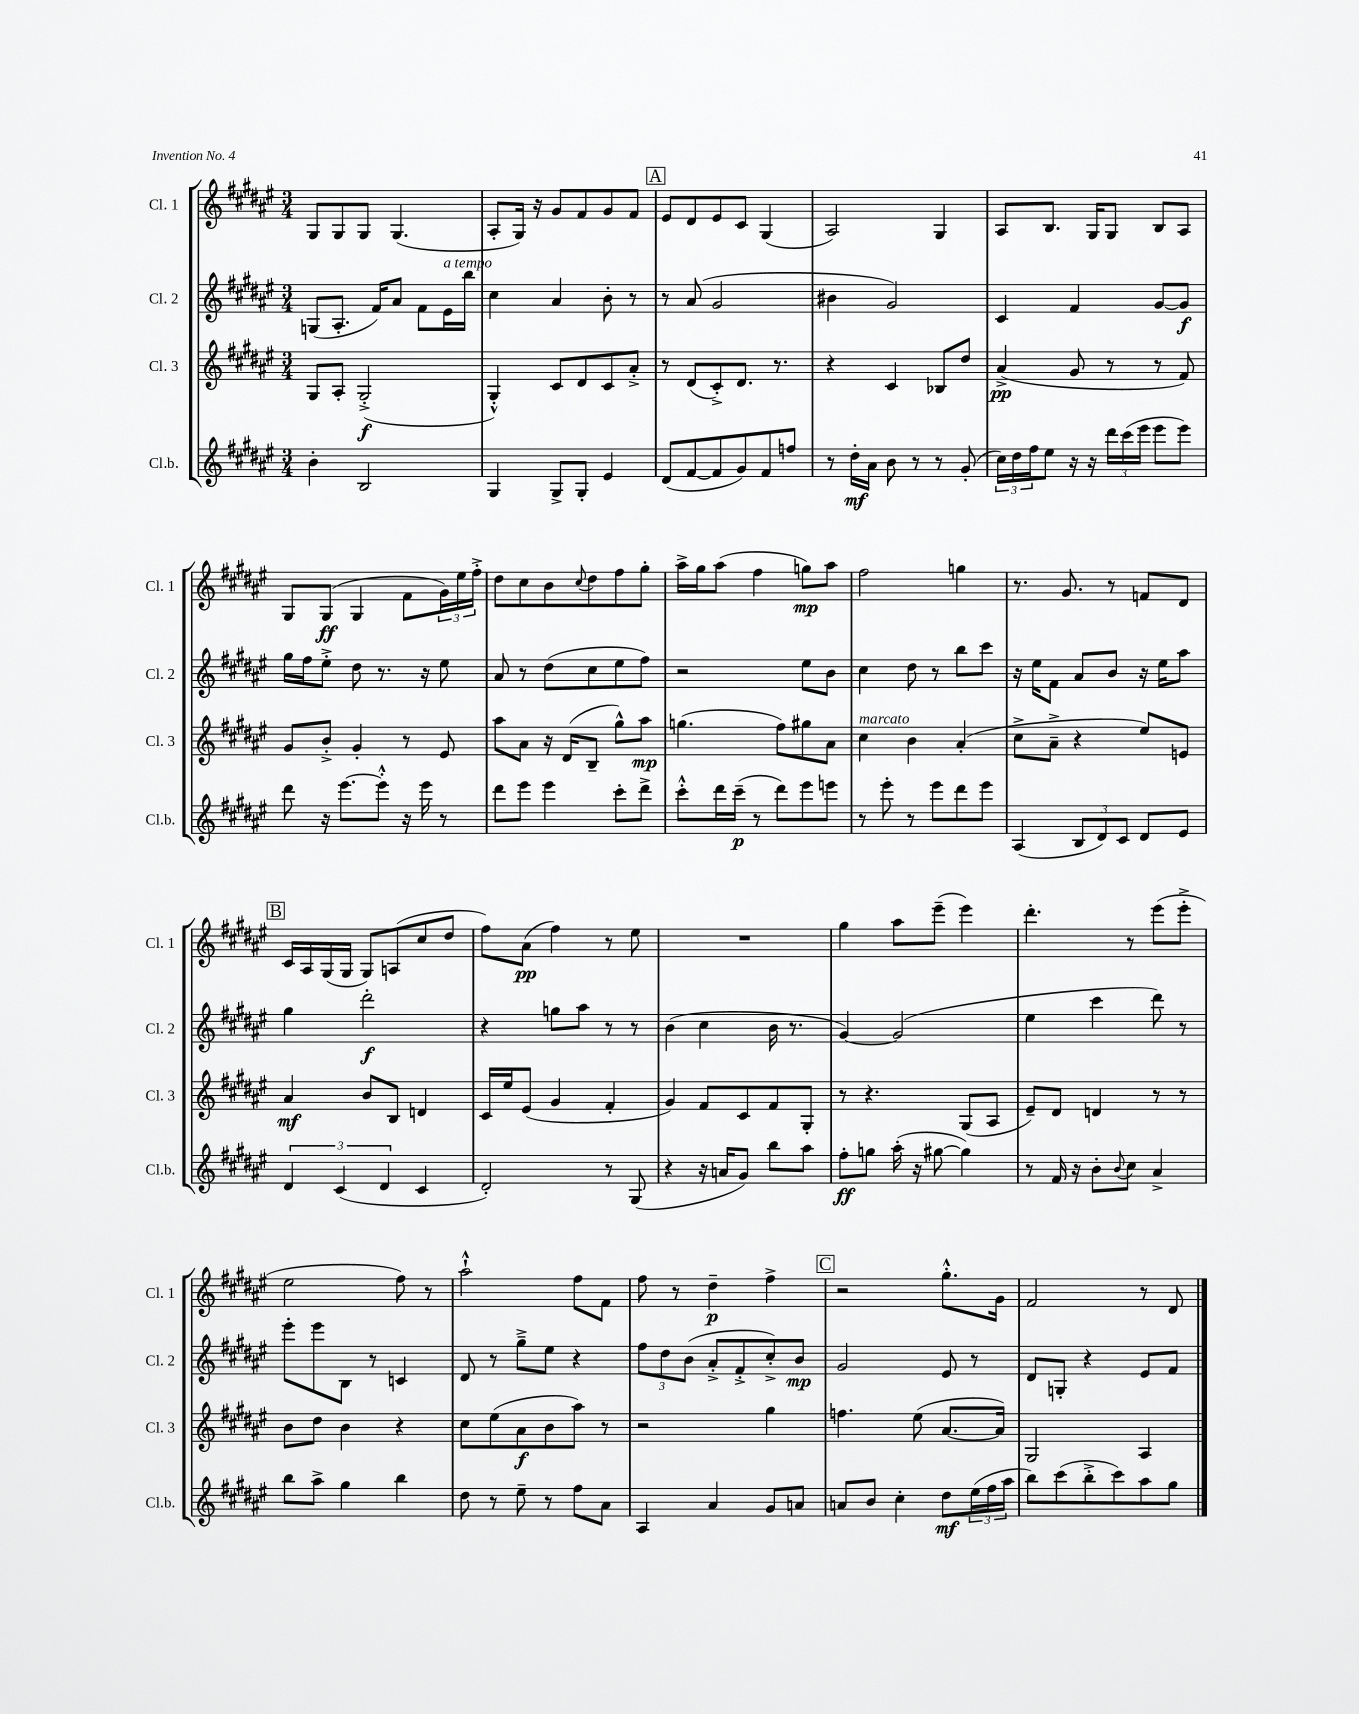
<<
\new StaffGroup <<
\new Staff = "s0" \with { instrumentName = "Cl. 1" shortInstrumentName = "Cl. 1" } {
    \clef treble \key fis \major \numericTimeSignature \time 3/4
    gis8 gis8 gis8 gis4.( |
    ais8-. gis16) r16 gis'8 fis'8 gis'8 fis'8 |
    \mark \markup { \box "A" } eis'8 dis'8 eis'8 cis'8 gis4( |
    ais2) gis4 |
    ais8 b8. gis16 gis8 b8 ais8 |
    gis8 gis8\ff( gis4 fis'8 \tuplet 3/2 { gis'16) eis''16 fis''16-.-> } |
    dis''8 cis''8 b'8 \appoggiatura { cis''8 } dis''8 fis''8 gis''8-. |
    ais''16-> gis''16 ais''8( fis''4 g''8\mp) ais''8 |
    fis''2 g''4 |
    r8. gis'8. r8 f'8 dis'8 |
    \mark \markup { \box "B" } cis'16 ais16 gis16( gis16 gis8) a8( cis''8 dis''8 |
    fis''8) ais'8\pp( fis''4) r8 eis''8 |
    R2. |
    gis''4 ais''8 eis'''8--( eis'''4) |
    dis'''4.-. r8 eis'''8( eis'''8-.-> |
    eis''2 fis''8) r8 |
    ais''2-!-^ fis''8 fis'8 |
    fis''8 r8 dis''4--\p fis''4-> |
    \mark \markup { \box "C" } r2 gis''8.-.-^ gis'16 |
    fis'2 r8 dis'8 \bar "|." |
}
\new Staff = "s1" \with { instrumentName = "Cl. 2" shortInstrumentName = "Cl. 2" } {
    \clef treble \key fis \major \numericTimeSignature \time 3/4
    g8( ais8.-. fis'16) ais'8 fis'8 eis'16^\markup { \italic "a tempo" } b''16 |
    cis''4 ais'4 b'8-. r8 |
    \mark \markup { \box "A" } r8 ais'8( gis'2 |
    bis'4 gis'2) |
    cis'4 fis'4 gis'8~ gis'8\f |
    gis''16 fis''16 eis''8-.-> dis''8 r8. r16 eis''8 |
    ais'8 r8 dis''8( cis''8 eis''8 fis''8) |
    r2 eis''8 b'8 |
    cis''4 dis''8 r8 b''8 cis'''8 |
    r16 eis''16 fis'8 ais'8 b'8 r16 eis''16 ais''8 |
    \mark \markup { \box "B" } gis''4 dis'''2-.\f |
    r4 g''8 ais''8 r8 r8 |
    b'4( cis''4 b'16 r8. |
    gis'4~) gis'2( |
    eis''4 cis'''4 dis'''8) r8 |
    eis'''8-. eis'''8 b8 r8 c'4 |
    dis'8 r8 gis''8---> eis''8 r4 |
    \tuplet 3/2 { fis''8 dis''8 b'8( } ais'8-.-> fis'8-.-> cis''8-.->) b'8\mp |
    \mark \markup { \box "C" } gis'2 eis'8 r8 |
    dis'8 g8-. r4 eis'8 fis'8 \bar "|." |
}
\new Staff = "s2" \with { instrumentName = "Cl. 3" shortInstrumentName = "Cl. 3" } {
    \clef treble \key fis \major \numericTimeSignature \time 3/4
    gis8 ais8-. gis2-.->\f( |
    gis4-.-^) cis'8 dis'8 cis'8 ais'8-.-> |
    \mark \markup { \box "A" } r8 dis'8( cis'8-.->) dis'8. r8. |
    r4 cis'4 bes8 dis''8 |
    ais'4->\pp( gis'8 r8 r8 fis'8) |
    gis'8 b'8-.-> gis'4-. r8 eis'8 |
    ais''8 ais'8 r16 dis'16( b8-- gis''8-^) ais''8\mp |
    g''4.( fis''8) gis''8 ais'8 |
    cis''4^\markup { \italic "marcato" } b'4 ais'4-.( |
    cis''8-> ais'8---> r4 eis''8) e'8 |
    \mark \markup { \box "B" } ais'4\mf b'8 b8 d'4 |
    cis'16 eis''16 eis'8( gis'4 fis'4-. |
    gis'4) fis'8 cis'8 fis'8 gis8-. |
    r8 r4. gis8( ais8 |
    eis'8--) dis'8 d'4 r8 r8 |
    b'8 dis''8 b'4 r4 |
    cis''8 eis''8( ais'8\f b'8 ais''8) r8 |
    r2 gis''4 |
    \mark \markup { \box "C" } f''4. eis''8( ais'8.~ ais'16) |
    gis2 ais4 \bar "|." |
}
\new Staff = "s3" \with { instrumentName = "Cl.b." shortInstrumentName = "Cl.b." } {
    \clef treble \key fis \major \numericTimeSignature \time 3/4
    b'4-. b2 |
    gis4 gis8-> gis8-. eis'4 |
    \mark \markup { \box "A" } dis'8( fis'8~ fis'8 gis'8) fis'8 f''8 |
    r8 dis''16-.\mf ais'16 b'8 r8 r8 gis'8-.( |
    \tuplet 3/2 { cis''16) dis''16 fis''16 } eis''8 r16 r16 \tuplet 3/2 { dis'''16 cis'''16( eis'''16 } eis'''8 eis'''8) |
    dis'''8 r16 eis'''8.~ eis'''8-.-^ r16 eis'''16 r8 |
    dis'''8 eis'''8 eis'''4 cis'''8-. dis'''8-> |
    cis'''8-.-^ dis'''16 cis'''16--\p( r8 dis'''8) eis'''8 e'''8 |
    r8 eis'''8-. r8 eis'''8 dis'''8 eis'''8 |
    ais4( \tuplet 3/2 { b8 dis'8) cis'8 } dis'8 eis'8 |
    \mark \markup { \box "B" } \tuplet 3/2 { dis'4 cis'4( dis'4 } cis'4 |
    dis'2-.) r8 gis8( |
    r4 r16 a'16 gis'8) b''8 ais''8 |
    fis''8-.\ff g''8 ais''16-.( r16 gis''8~ gis''4) |
    r8 fis'16 r16 b'8-. \appoggiatura { b'8 } cis''8 ais'4-> |
    b''8 ais''8-> gis''4 b''4 |
    dis''8 r8 eis''8-- r8 fis''8 ais'8 |
    ais4 ais'4 gis'8 a'8 |
    \mark \markup { \box "C" } a'8 b'8 cis''4-. dis''8\mf \tuplet 3/2 { eis''16( fis''16 ais''16 } |
    b''8) cis'''8( b''8-.-> cis'''8) ais''8 gis''8 \bar "|." |
}
>>
>>
\layout { \context { \Score \remove "Bar_number_engraver" } }
